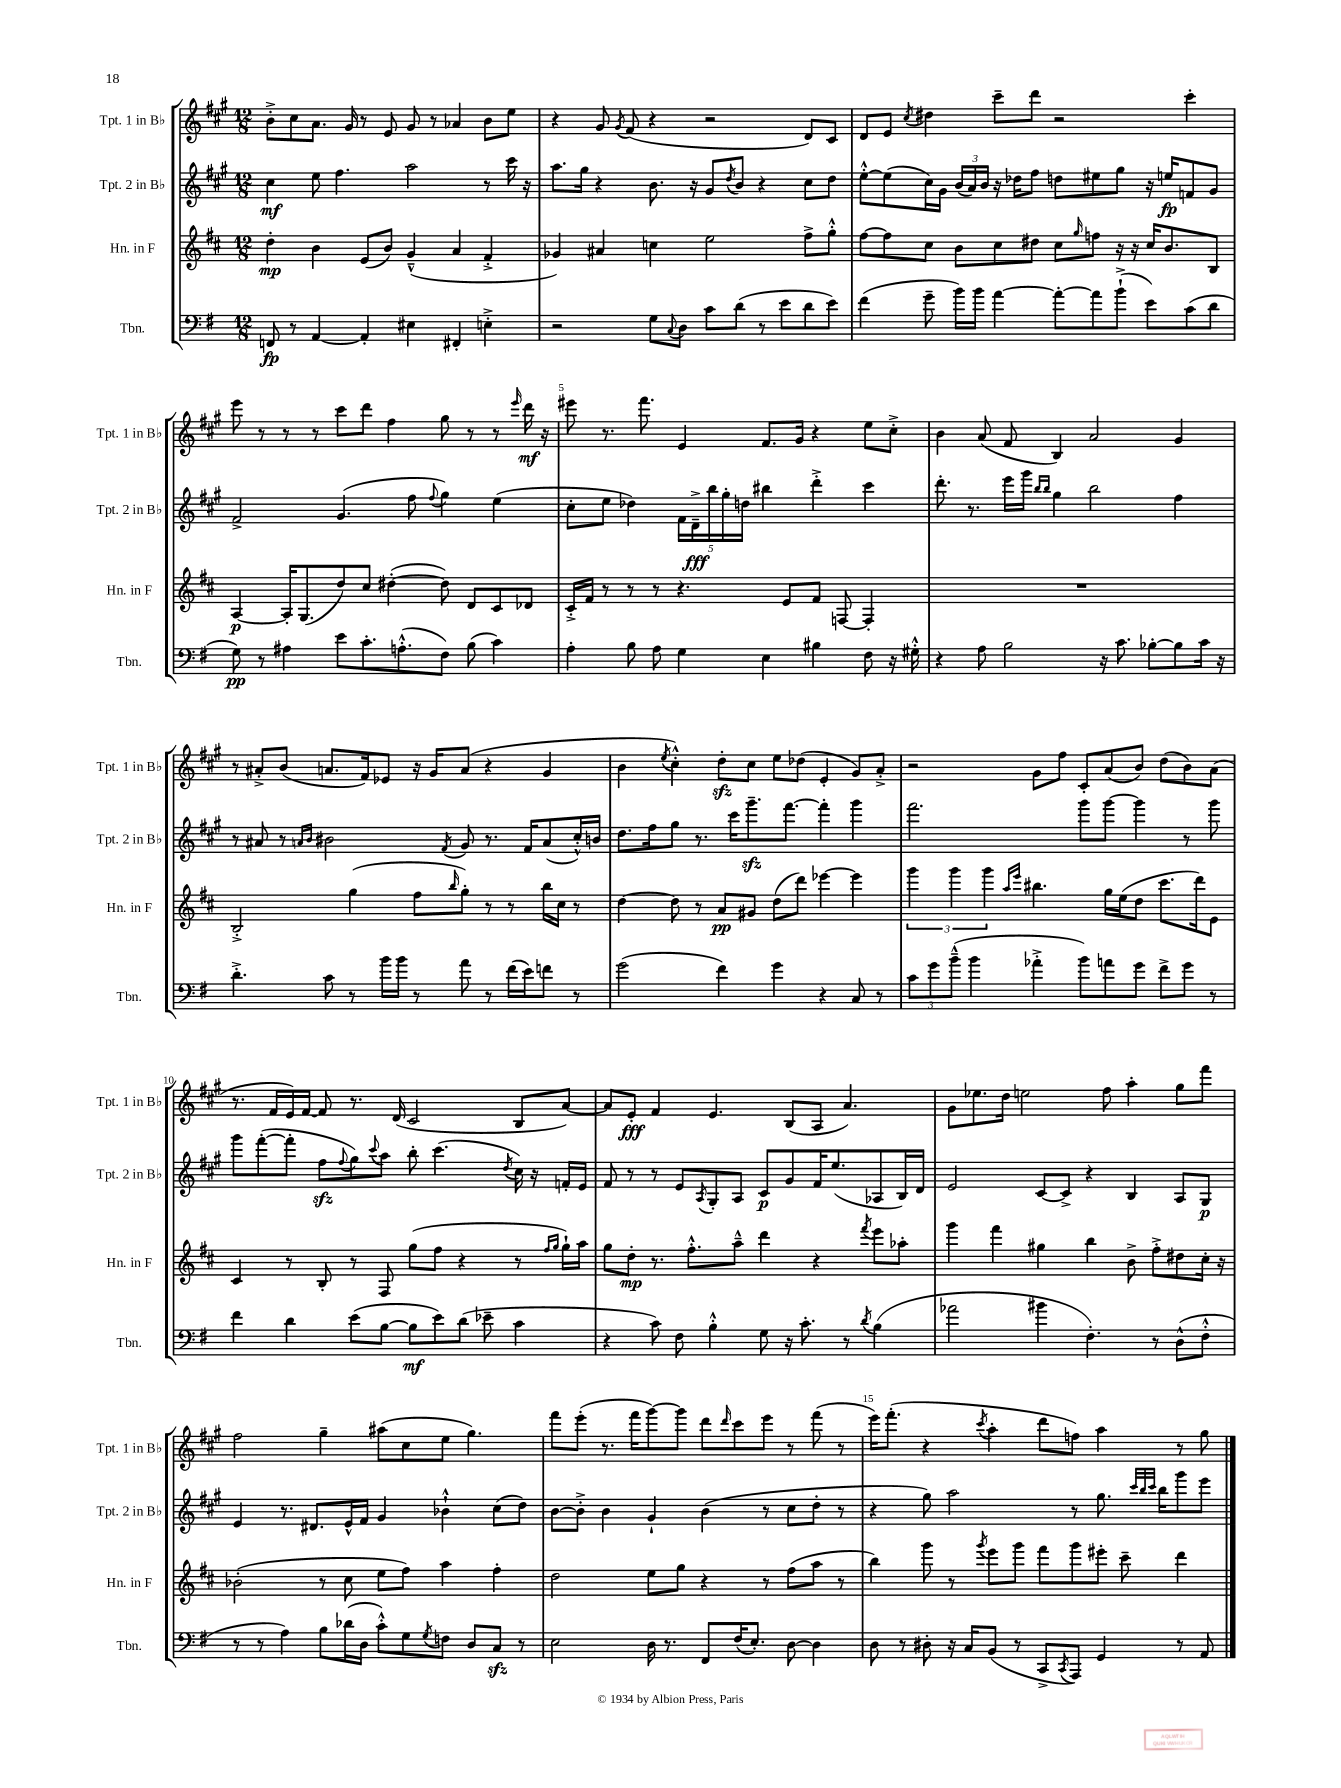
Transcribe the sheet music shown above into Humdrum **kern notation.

**kern	**kern	**kern	**kern
*staff4	*staff3	*staff2	*staff1
*clefF4	*clefG2	*clefG2	*clefG2
*k[f#]	*k[f#c#]	*k[f#c#g#]	*k[f#c#g#]
*M12/8	*M12/8	*M12/8	*M12/8
8FF	4dd'	4cc#	8b'^
8r	.	.	8cc#
[4AA	4b	8ee	8.a
.	.	4.ff#	.
.	.	.	16g#
4AA']	(8e	.	8r
.	8b)	.	8e
4E#	(4g~^^	2aa	8g#
.	.	.	8r
4FF#'	4a	.	4a-
4E'^	4f#'^	8r	8b
.	.	16ccc#	8ee
.	.	16r	.
=	=	=	=
2r	4g-)	8.aa	4r
.	.	16gg#	.
.	4a#	4r	8g#
.	.	.	8qg#
.	.	.	(8f#
8G	4cc	8.b	4r
8qqC	.	.	.
8D	.	.	.
.	.	16r	.
8c	2ee	8g#	2r
.	.	8qdd	.
(8d	.	8b	.
8r	.	4r	.
8e	.	.	.
8d	8ff#^	8cc#	8d)
8e)	8gg'^^	8dd	8c#
=	=	=	=
(4f#	[8ff#	[8ee'^^	8d
.	8ff#]	(8ee]	8e
.	.	.	8qcc#
8g~	8cc#	16cc#)	4dd#
.	.	16g#	.
16b)	8b	(24b	.
.	.	24a)	.
16b	.	.	.
.	.	24b	.
[4a	8cc#	16r	8ccc#~
.	.	16dd-	.
.	8dd#	8ff#	8ddd
8a'_	8cc#	8dd	2r
.	16qqgg	.	.
8a]	8ff	8ee#	.
(8b`^	16r	8gg#	.
.	16r	.	.
8e)	16cc#	16r	.
.	8.b	16ee	.
(8c	.	8f	4ccc#'
8d	8B	8g#	.
=	=	=	=
8G)	[4A	2f#^	8eee
8r	.	.	8r
4A#	16A']	.	8r
.	(8.G	.	.
.	.	.	8r
8e	8dd)	(4.g#	8ccc#
8.c'	8cc#	.	8ddd
.	([4dd#'	.	4ff#
(8.A'^^	.	.	.
.	.	8ff#	.
.	.	8qqff#	.
8F#)	8dd#])	4gg#)	8gg#
(8B	8d	.	8r
4c)	8c#	(4ee	8r
.	.	.	16qqeee
.	8d-	.	16ddd
.	.	.	16r
=	=	=	=
4A'	16c#'^	8cc#'	8eee#
.	16f#	.	.
.	8r	8ee	8.r
8B	8r	4dd-)	.
.	.	.	8.fff#
8A	8r	.	.
4G	4.r	20f#	4e
.	.	20d~^	.
.	.	20bb	.
.	.	20gg#'	.
.	.	20dd	.
4E	.	4bb#	8.f#
.	8e	.	.
.	.	.	16g#
4B#	8f#	4ddd'^	4r
.	[8F	.	.
8F#	4F']	4ccc#	8ee
16r	.	.	8cc#'^
16G#'^^	.	.	.
=	=	=	=
4r	1.r	8.ddd'	4b
.	.	8.r	.
8A	.	.	(8a
2B	.	16eee	8f#
.	.	16ggg#	.
.	.	16qqbb	.
.	.	16qqbb	.
.	.	4gg#	4B)
.	.	2bb	2a
16r	.	.	.
8.c	.	.	.
[8B-'	.	.	.
8B-]	.	4ff#	4g#
16c	.	.	.
16r	.	.	.
=	=	=	=
4.d'^	2B'^	8r	8r
.	.	8a#	8a#'^
.	.	8r	(8b
.	.	16qqa	.
.	.	16qqb	.
8c	.	2b#	8.a
8r	(4gg	.	.
.	.	.	16f#)
16b	.	.	8e-
16b	.	.	.
8r	8ff#	.	16r
.	.	.	16g#
.	16qqbb	8qf#	.
8a	8gg')	8g#	(8a
8r	8r	8.r	4r
(16f#	8r	.	.
16e)	.	16f#	.
8f	16bb	(8a	4g#
.	16cc#	.	.
8r	8r	16cc#'^^)	.
.	.	16b	.
=	=	=	=
(2g	[4dd	8.dd	4b
.	.	16ff#	.
.	.	.	8qee
.	8dd]	8gg#	4cc#'^^)
.	8r	8.r	.
4f#)	8a	.	8dd'
.	.	16ccc#	.
.	8g#	8.ggg#~	8cc#
4g	(8dd	.	8ee
.	.	[8.fff#	.
.	8ddd)	.	(8dd-
4r	[4eee-	4fff#']	4e'
8C	4eee-]	4ggg#	8g#)
8r	.	.	8a'^
=	=	=	=
12c	6ggg	2.fff#	2r
12g	.	.	.
(12b~^^	6ggg	.	.
4b	.	.	.
.	6ggg	.	.
.	16qqaa	.	.
.	16qqeee	.	.
4a-'^	4.bb#	.	8g#
.	.	.	8ff#
8b)	.	8ggg#	8c#'
8a	16gg	[8ggg#	(8a
.	(16ee	.	.
8g	8dd	4ggg#]	8b)
8f#^	8.ccc#	.	(8dd
8g	.	8r	8b)
.	16ddd)	.	.
8r	8e	8ggg#	(8a
=	=	=	=
4f#	4c#	8ggg#	8.r
.	.	([8fff#'	.
.	.	.	16f#
4d	8r	8fff#']	16e)
.	.	.	[16f#
.	8B'	8ff#	8f#]
.	.	8qqff#	.
(8e	8r	8gg#)	8.r
.	.	8qqccc#	.
[8B	8F#	8aa	.
.	.	.	(16d
8B]	(8gg	8bb'	2c#
8e)	8ff#	(4.ccc#	.
(8d	4r	.	.
8e-~	.	.	.
.	.	8qdd	.
4c	8r	16cc#)	8B
.	.	16r	.
.	16qqff#	.	.
.	16qqgg	.	.
.	16gg`)	16f'	[8a)
.	16aa	16e	.
=	=	=	=
4r	8gg	8f#	8a]
.	8dd'	8r	8e'
8c)	8.r	8r	4f#
8F#	.	8e	.
.	8.ff#'^^	.	.
.	.	8qA	.
4B'^^	.	8G#'	4.e
.	8aa~^^	8A	.
8G	4ddd	8c#	.
16r	.	8g#	(8B
8.c'	.	.	.
.	4r	16f#	8A
.	.	(8.ee	.
8r	.	.	4.a)
8qd	8qfff#	.	.
(4B	8eee	8A-	.
.	8aa-'	16B)	.
.	.	16d	.
=	=	=	=
2a-	4ggg	2e	8g#
.	.	.	8.ee-
.	4fff#	.	.
.	.	.	16dd
.	.	.	2ee
4b#	4gg#	[8c#	.
.	.	8c#^]	.
4.F#')	4bb	4r	.
.	.	.	8ff#
.	8b^	4B	4aa'
8r	8ff#'^	.	.
(8D^^	8dd#	8A	8gg#
8F#'^^	16cc#'	8G#	8fff#
.	16r	.	.
=	=	=	=
8r	(2b-'	4e	2ff#
8r	.	.	.
4A)	.	8.r	.
.	.	8.d#	.
8B	8r	.	4gg#~
(16d-	8cc#	16e^^	.
16D	.	16f#	.
8c'^^)	8ee	4g#	(8aa#
8G	8ff#)	.	8cc#
8qG	.	.	.
8F	4aa	4b-`^^	8ee
8D	.	.	4.gg#)
8C	4ff#'	(8cc#	.
8r	.	8dd)	.
=	=	=	=
2E	2dd	[8b	8fff#
.	.	8b'^]	(8eee'
.	.	4b	8.r
.	.	.	16fff#
16D	8ee	4g#`	[8ggg#)
8.r	.	.	.
.	8gg	.	8ggg#]
8FF#	4r	(4b	8ddd
.	.	.	16qqddd
(16F#	.	.	8ccc#
8.E')	.	.	.
.	8r	8r	8eee
[8D	(8ff#	8cc#	8r
4D]	8aa	8dd'	(8fff#
.	8r	8r	8r
=	=	=	=
8D	4bb)	4r	16eee)
.	.	.	(8.fff#'
8r	.	.	.
8D#'	8ggg	8gg#)	4r
16r	8r	2aa	.
16C	.	.	.
.	8qggg	.	8qccc#
(8BB	8eee	.	4aa'
8r	8ggg	.	.
8CC^	8fff#	.	8ddd
8qCC	.	.	.
8AAA)	8ggg	8r	8ff)
4GG	8eee#'	8.gg#	4aa
.	8ccc#~	.	.
.	.	32qqccc#	.
.	.	32qqbb	.
.	.	32qqccc#	.
.	.	16bb	.
8r	4ddd	8ggg#	8r
8AA	.	8eee	8gg#
==	==	==	==
*-	*-	*-	*-
